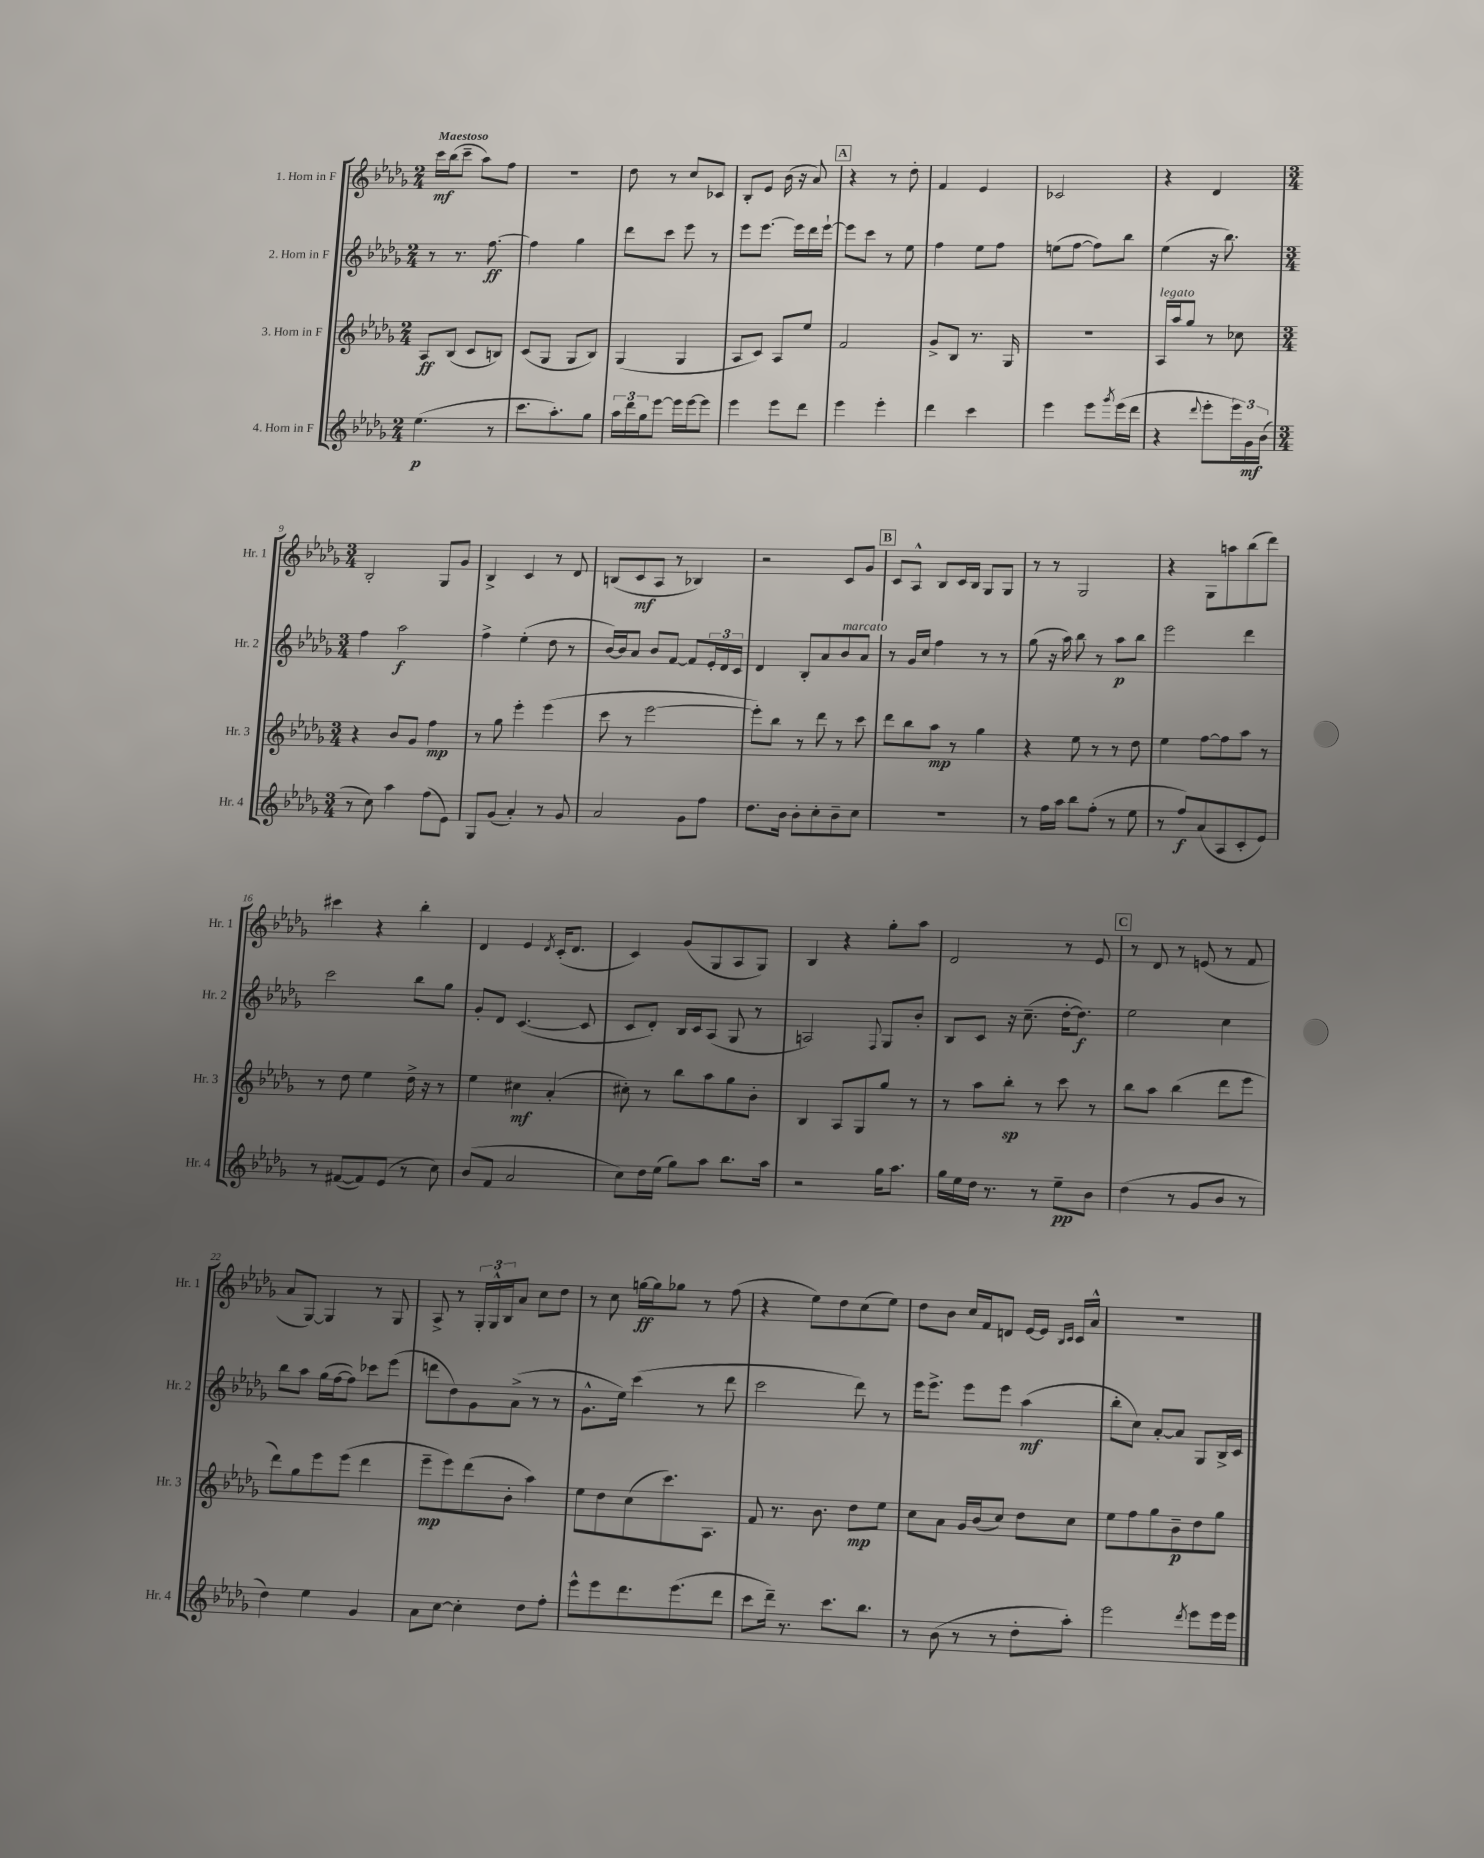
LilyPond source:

<<
\new StaffGroup <<
\new Staff = "s0" \with { instrumentName = "1. Horn in F" shortInstrumentName = "Hr. 1" } {
    \clef treble \key des \major \numericTimeSignature \time 2/4 \tempo "Maestoso"
    c'''16\mf bes''16( c'''8-- aes''8) f''8 |
    R2 |
    des''8 r8 c''8 ces'8 |
    bes8-. ees'8 bes'16( r16 aes'8) |
    \mark \markup { \box "A" } r4 r8 des''8-. |
    f'4 ees'4 |
    ces'2 |
    r4 des'4 |
    \numericTimeSignature \time 3/4 bes2-. ges8 ges'8 |
    bes4-> c'4 r8 des'8 |
    b8( c'8\mf aes8 r8 bes4) |
    r2 c'8 ges'8 |
    \mark \markup { \box "B" } c'8 aes8-^ bes8 c'16 bes16 ges8 ges8 |
    r8 r8 ges2 |
    r4 ges8 a''8 bes''8( des'''8) |
    cis'''4 r4 bes''4-. |
    des'4 ees'4 \acciaccatura { des'8 } c'16-.( des'8. |
    c'4) ges'8( ges8 aes8 ges8) |
    bes4 r4 ges''8-. aes''8 |
    des'2 r8 ees'8 |
    \mark \markup { \box "C" } r8 des'8 r8 e'8( r8 f'8 |
    aes'8 ges8~) ges4 r8 ges8 |
    aes8-> r8 \tuplet 3/2 { ges16-. ges16-^ bes16 } aes'8 c''8 des''8 |
    r8 c''8 g''16~\ff g''16 ges''8 r8 f''8( |
    r4 ees''8) des''8 c''8( ees''8) |
    des''8 bes'8 c''16 f'16 d'8 ees'16~ ees'16 \grace { bes16 c'16 } c'16 aes'16-^ |
    R2. \bar "|." |
}
\new Staff = "s1" \with { instrumentName = "2. Horn in F" shortInstrumentName = "Hr. 2" } {
    \clef treble \key des \major \numericTimeSignature \time 2/4
    r8 r8. f''8.~\ff |
    f''4 ges''4 |
    des'''8 c'''8 ees'''8 r8 |
    ees'''8 ees'''8.~ ees'''16 des'''16 ees'''16~-! |
    \mark \markup { \box "A" } ees'''8 c'''8 r8 ees''8 |
    f''4 ees''8 f''8 |
    e''8( f''8~ f''8) bes''8 |
    ees''4( r16 bes''8.) |
    \numericTimeSignature \time 3/4 f''4 aes''2\f |
    f''4-> ees''4-.( des''8 r8 |
    bes'16~) bes'16 aes'8 bes'8 f'8~ f'8 \tuplet 3/2 { ees'16-. des'16 c'16 } |
    des'4 bes8-. aes'8 bes'8^\markup { \italic "marcato" } aes'8 |
    \mark \markup { \box "B" } r8 ges'16 c''16 f''4 r8 r8 |
    ges''8( r16 aes''16) bes''8 r8 aes''8\p bes''8 |
    ees'''2 des'''4 |
    c'''2 bes''8 ges''8 |
    ges'8-. des'8 c'4.~( c'8 |
    c'8 des'8-.) bes16 c'16 aes8( ges8 r8 |
    a2) \appoggiatura { f8 } ges8 bes'8-. |
    bes8 c'8 r16 c''8.--( des''16~-. des''8.\f) |
    \mark \markup { \box "C" } ees''2 c''4 |
    bes''8 aes''8 ges''16( f''16~ f''8) ces'''8 ees'''8( |
    d'''8 des''8) ges'8 aes'8->( r8 r8 |
    ges'8.-^ ees''16) c'''4( r8 des'''8 |
    c'''2 des'''8) r8 |
    ees'''16 ees'''8.-> ees'''8 ees'''8 aes''4\mf( |
    bes''8-. c''8) aes'8~-. aes'8 ges8 bes16-> c'16 \bar "|." |
}
\new Staff = "s2" \with { instrumentName = "3. Horn in F" shortInstrumentName = "Hr. 3" } {
    \clef treble \key des \major \numericTimeSignature \time 2/4
    aes8\ff bes8( c'8 b8) |
    c'8( ges8 ges8 bes8) |
    ges4( ges4 |
    aes8 c'8) aes8 ees''8 |
    \mark \markup { \box "A" } f'2 |
    ges'8-> bes8 r8. ges16 |
    R2 |
    aes16^\markup { \italic "legato" } aes''16 ges''8 r8 ces''8 |
    \numericTimeSignature \time 3/4 r4 bes'8 ges'8 f''4\mp |
    r8 ges''8 ees'''4-. ees'''4( |
    c'''8 r8 ees'''2~ |
    ees'''8-.) bes''8 r8 des'''8 r8 c'''8 |
    \mark \markup { \box "B" } des'''8 bes''8 aes''8\mp r8 ges''4 |
    r4 ees''8 r8 r8 des''8 |
    ees''4 f''8~ f''8 aes''8 r8 |
    r8 des''8 ees''4 des''16-> r16 r8 |
    ees''4 cis''4\mf aes'4-.( |
    cis''8-.) r8 bes''8 aes''8 ges''8 bes'8-. |
    bes4 aes8 ges8 ges''8 r8 |
    r8 aes''8 bes''8-.\sp r8 c'''8 r8 |
    \mark \markup { \box "C" } bes''8 aes''8 bes''4( des'''8 ees'''8 |
    des'''8) ges''8 ees'''8 ees'''8( des'''4 |
    ees'''8--\mp ees'''8) des'''8( bes'8-. aes''4) |
    ees''8 des''8 c''8( c'''8.) aes8. |
    f'8 r8. bes'8. des''8\mp ees''8 |
    c''8 aes'8 ges'16 bes'16( c''8) des''8 c''8 |
    ees''8 f''8 ges''8 bes'8--\p des''8 ges''8 \bar "|." |
}
\new Staff = "s3" \with { instrumentName = "4. Horn in F" shortInstrumentName = "Hr. 4" } {
    \clef treble \key des \major \numericTimeSignature \time 2/4
    ees''4.\p( r8 |
    c'''8. aes''8.-.) ges''8 |
    \tuplet 3/2 { aes''16 des'''16 ges''16 } ees'''8~ ees'''16 ees'''16~ ees'''8 |
    ees'''4 ees'''8 des'''8 |
    \mark \markup { \box "A" } ees'''4 ees'''4-. |
    des'''4 c'''4 |
    ees'''4 ees'''8 \acciaccatura { ges'''8 } ees'''16( des'''16 |
    r4 \appoggiatura { des'''8 } ees'''8-. \tuplet 3/2 { ees'''16) ges'16\mf bes'16( } |
    \numericTimeSignature \time 3/4 r8 c''8) aes''4 f''8( ees'8) |
    ges8 ges'8( aes'4-.) r8 ges'8 |
    aes'2 ges'8 f''8 |
    des''8. bes'16 bes'8-. c''8-. bes'8-- c''8 |
    \mark \markup { \box "B" } R2. |
    r8 f''16 aes''16 bes''8 f''8-.( r8 ees''8 |
    r8 f''8\f) aes'8( aes8 c'8-. ees'8) |
    r8 fis'8~( fis'8) ees'8( r8 c''8) |
    bes'8( f'8 aes'2 |
    c''8) des''16 ees''16( ges''8) aes''8 bes''8. aes''16 |
    r2 ges''16 aes''8. |
    ges''16 ees''16 des''16 r8. r8 ees''8--\pp bes'8 |
    \mark \markup { \box "C" } des''4( r8 ges'8 bes'8 r8 |
    des''4) ees''4 ges'4 |
    aes'8 c''8~ c''4-. des''8 f''8-. |
    ees'''8-^ ees'''8 des'''8. ees'''8.( des'''8 |
    c'''8 des'''16--) r8. c'''8. bes''8. |
    r8 bes'8( r8 r8 des''8-. aes''8-.) |
    ees'''2 \acciaccatura { des'''8 } ees'''8 ees'''16 ees'''16 \bar "|." |
}
>>
>>
